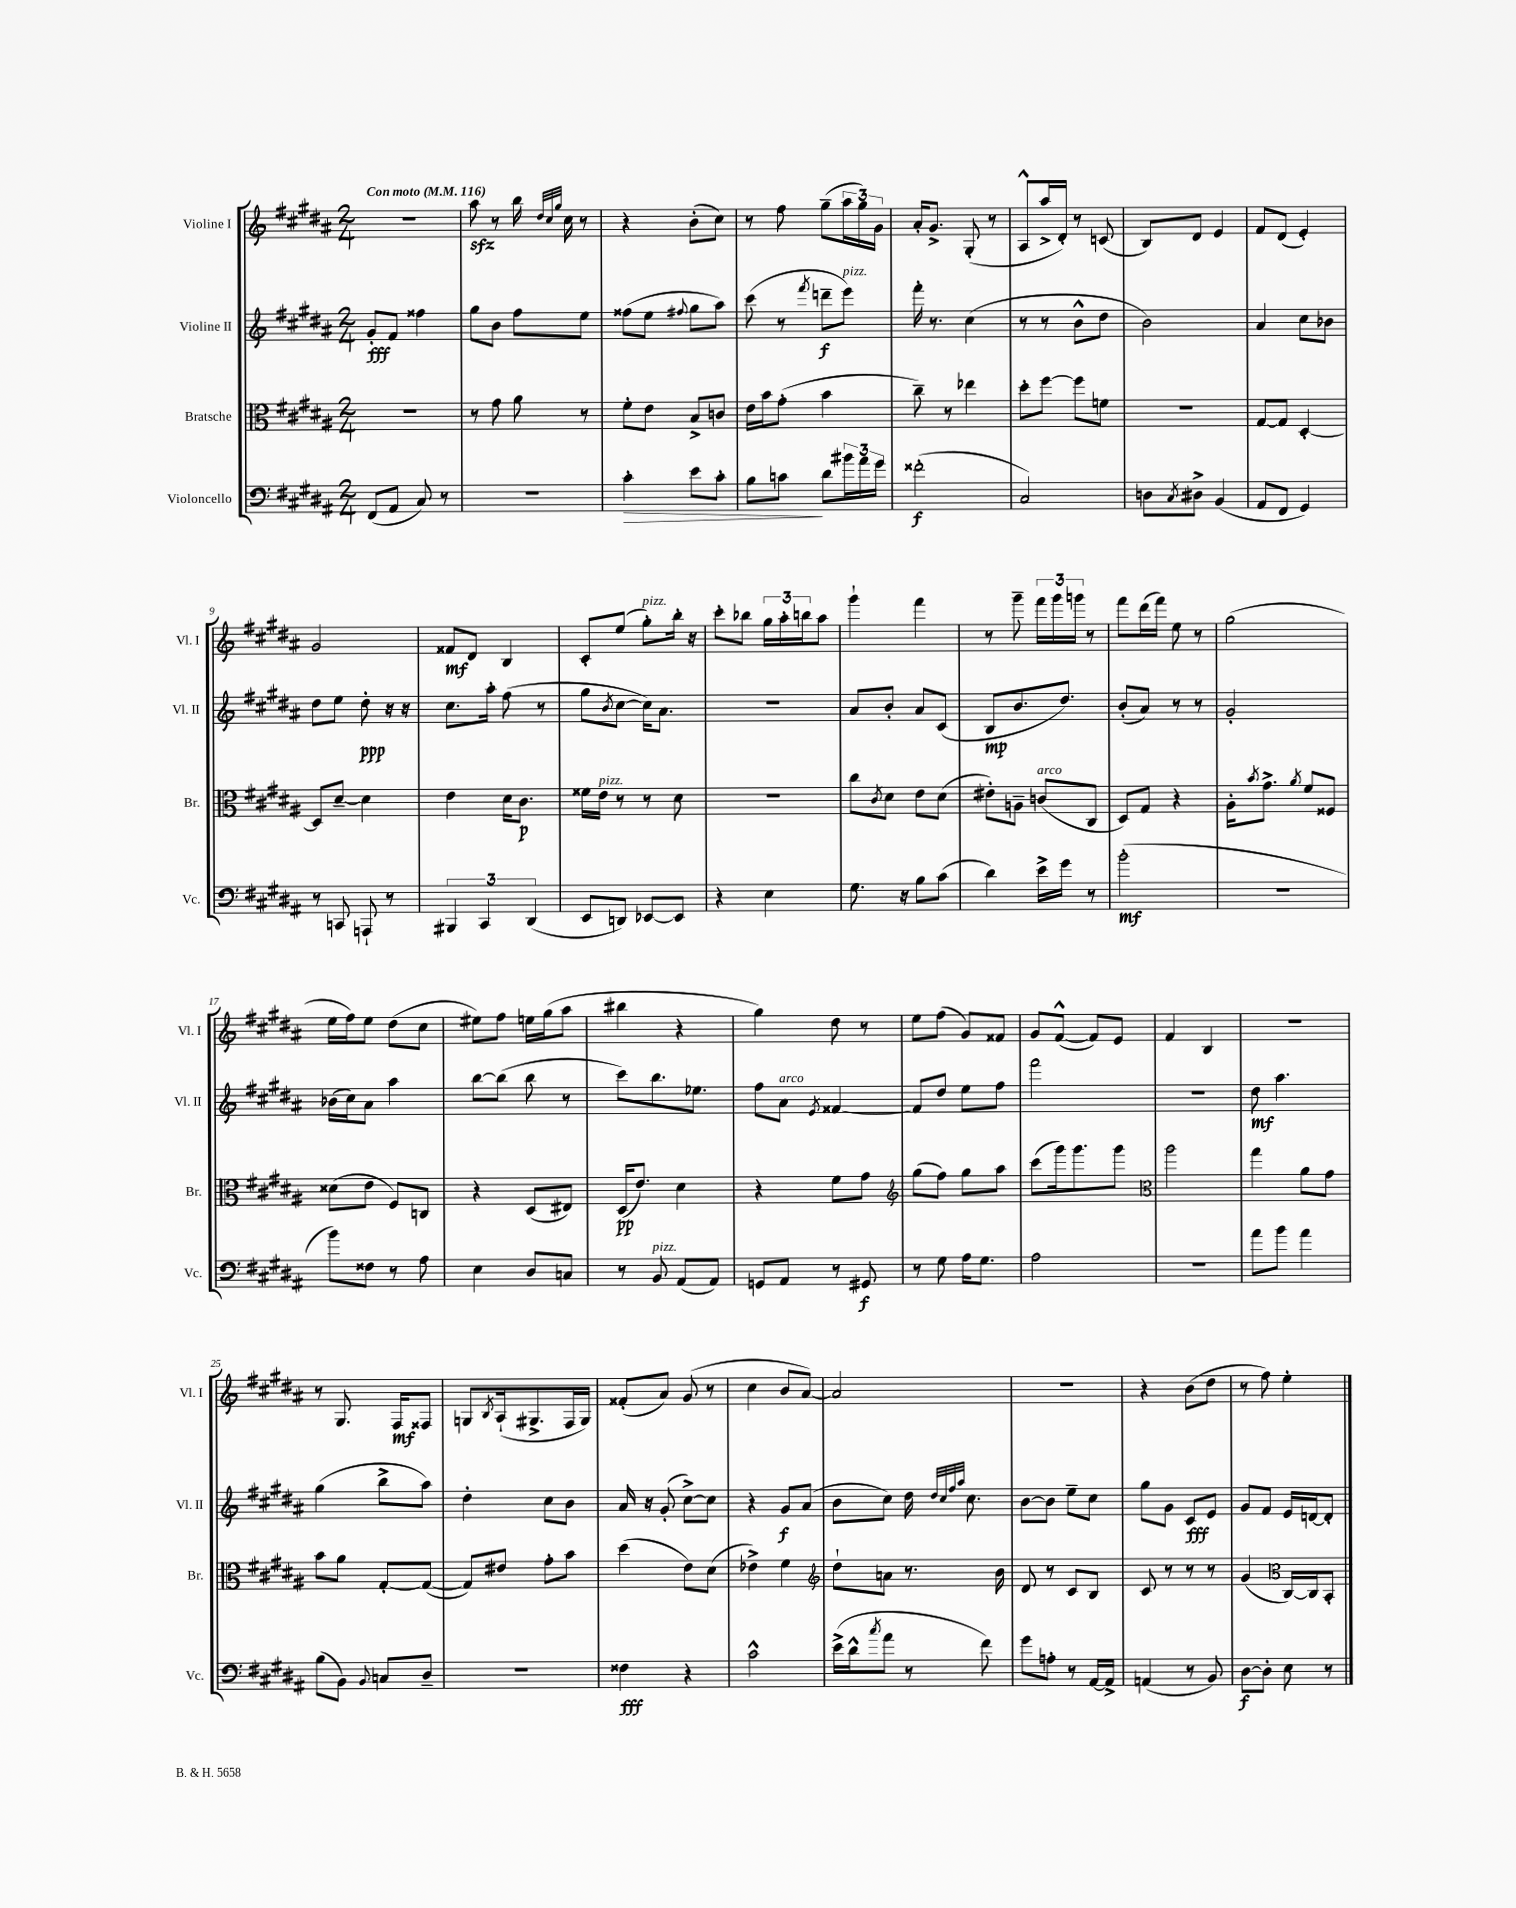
<<
\new StaffGroup <<
\new Staff = "s0" \with { instrumentName = "Violine I" shortInstrumentName = "Vl. I" } {
    \clef treble \key b \major \numericTimeSignature \time 2/4 \tempo "Con moto" 4 = 116
    r2 |
    ais''8\sfz r8 b''16 \grace { dis''32 cis''32 gis''32 } cis''16 r8 |
    r4 b'8-.( cis''8) |
    r8 fis''8 gis''8--( \tuplet 3/2 { ais''16 gis''16) gis'16 } |
    ais'16-. gis'8.-> gis8-.( r8 |
    ais8-^ ais''16-> dis'16-.) r8 c'8( |
    b8) dis'8 e'4 |
    fis'8 dis'8( e'4-.) |
    gis'2 |
    fisis'8\mf dis'8 b4 |
    cis'8-. e''8( gis''8-.^\markup { \italic "pizz." }) b''16-. r16 |
    cis'''8-. bes''8 \tuplet 3/2 { gis''16 ais''16-. b''16 } ais''8 |
    gis'''4-! fis'''4 |
    r8 gis'''8-- \tuplet 3/2 { fis'''16 gis'''16 g'''16 } r8 |
    fis'''8 dis'''16( fis'''16) e''8 r8 |
    gis''2( |
    e''16 fis''16) e''8 dis''8( cis''8 |
    eis''8) fis''8 e''16 gis''16( ais''8 |
    bis''4 r4 |
    gis''4) dis''8 r8 |
    e''8 fis''8( gis'8) fisis'8 |
    gis'8 fis'8~-^( fis'8) e'8 |
    fis'4 b4 |
    r2 |
    r8 gis8. fis16\mf fisis8 |
    g8 \acciaccatura { b8 } ais16-!( gis8.-> fis16 gis16) |
    fisis'8-.( ais'8) gis'8( r8 |
    cis''4 b'8 ais'8~) |
    ais'2 |
    r2 |
    r4 b'8( dis''8 |
    r8 fis''8) e''4-. \bar "|." |
}
\new Staff = "s1" \with { instrumentName = "Violine II" shortInstrumentName = "Vl. II" } {
    \clef treble \key b \major \numericTimeSignature \time 2/4
    gis'8-.\fff fis'8 fisis''4 |
    gis''8 b'8 fis''8 e''8 |
    fisis''8( e''8 \appoggiatura { fis''8 } gis''8 ais''8) |
    cis'''8( r8 \acciaccatura { fis'''8 } d'''8--\f e'''8^\markup { \italic "pizz." }) |
    fis'''16-. r8. cis''4( |
    r8 r8 b'8-^ dis''8 |
    b'2) |
    ais'4 cis''8 bes'8 |
    dis''8 e''8 dis''8-.\ppp r16 r16 |
    cis''8. ais''16-. fis''8( r8 |
    gis''8 \acciaccatura { b'8 } cis''8~ cis''16) ais'8. |
    R2 |
    ais'8 b'8-. ais'8 cis'8( |
    b8\mp b'8. dis''8.) |
    b'8-.( ais'8) r8 r8 |
    gis'2-. |
    bes'16( cis''16) ais'8 ais''4 |
    b''8~ b''8( b''8 r8 |
    cis'''8) b''8. ees''8. |
    fis''8 ais'8^\markup { \italic "arco" } \acciaccatura { e'8 } fisis'4~ |
    fisis'8 dis''8 e''8 fis''8 |
    fis'''2 |
    R2 |
    dis''8\mf ais''4. |
    gis''4( b''8-> ais''8) |
    dis''4-. cis''8 b'8 |
    ais'16 r16 gis'8-.( cis''8~->) cis''8 |
    r4 gis'8\f ais'8( |
    b'8 cis''8) dis''16 \grace { dis''32 cis''32 fis''32 ais''32 } cis''8. |
    b'8~ b'8 e''8-- cis''8 |
    gis''8 gis'8 cis'8\fff e'8 |
    gis'8 fis'8 e'16 d'16~ d'8-. \bar "|." |
}
\new Staff = "s2" \with { instrumentName = "Bratsche" shortInstrumentName = "Br." } {
    \clef alto \key b \major \numericTimeSignature \time 2/4
    R2 |
    r8 gis'8 ais'8 r8 |
    fis'8-. e'8 b8-> c'8 |
    e'16 b'16 gis'8-.( b'4 |
    cis''8--) r8 ees''4 |
    dis''8-. fis''8~ fis''8 f'8 |
    r2 |
    gis8~ gis8 dis4~-. |
    dis8 dis'8~-- dis'4 |
    e'4 dis'16 cis'8.\p |
    fisis'16 e'16^\markup { \italic "pizz." } r8 r8 dis'8 |
    R2 |
    cis''8 \acciaccatura { cis'8 } dis'8 e'8 dis'8( |
    eis'8-.) a8-- c'8^\markup { \italic "arco" }( cis8 |
    dis8) gis8 r4 |
    ais16-. \acciaccatura { b'8 } gis'8.-> \acciaccatura { ais'8 } fis'8 fisis8 |
    disis'8( e'8 fis8) c8 |
    r4 dis8( eis8) |
    dis16\pp( e'8.) dis'4 |
    r4 fis'8 gis'8 |
    \clef treble gis''8( fis''8) gis''8 ais''8 |
    cis'''8( gis'''16) gis'''8. gis'''8 |
    \clef alto ais''2 |
    gis''4 ais'8 gis'8 |
    b'8 ais'8 gis8~-. gis8~( |
    gis8) eis'8 gis'8-. b'8 |
    dis''4( e'8) dis'8( |
    ees'4->) fis'4 |
    \clef treble dis''8-! a'8 r8. b'16 |
    dis'8 r8 cis'8 b8 |
    cis'8 r8 r8 r8 |
    gis'4( \clef alto cis16~) cis16 b,8-. \bar "|." |
}
\new Staff = "s3" \with { instrumentName = "Violoncello" shortInstrumentName = "Vc." } {
    \clef bass \key b \major \numericTimeSignature \time 2/4
    fis,8( ais,8 cis8) r8 |
    R2 |
    cis'4-.\> e'8 cis'8-. |
    b8 c'8\! dis'8 \tuplet 3/2 { bis'16 ais'16 gis'16 } |
    fisis'2-.\f( |
    cis2) |
    d8 \acciaccatura { cis8 } dis8-> b,4( |
    ais,8 fis,8 gis,4) |
    r8 c,8 a,,8-! r8 |
    \tuplet 3/2 { bis,,4 cis,4 dis,4( } |
    e,8 d,8) ees,8~ ees,8 |
    r4 e4 |
    gis8. r16 b8 cis'8( |
    dis'4) e'16-> gis'16 r8 |
    b'2-.\mf( |
    r2 |
    b'8) fisis8 r8 ais8 |
    e4 dis8 c8 |
    r8 b,8^\markup { \italic "pizz." } ais,8( ais,8) |
    g,8 ais,8 r8 gis,8\f |
    r8 gis8 ais16 gis8. |
    ais2 |
    r2 |
    ais'8 b'8 ais'4 |
    b8( b,8) \appoggiatura { b,8 } c8 dis8-- |
    R2 |
    fisis4\fff r4 |
    cis'2-^ |
    e'16->( dis'16-^ \acciaccatura { cis''8 } ais'8 r8 fis'8) |
    gis'8 a8-. r8 ais,16~ ais,16-> |
    a,4( r8 b,8) |
    dis8~\f dis8-. e8 r8 \bar "|." |
}
>>
>>
